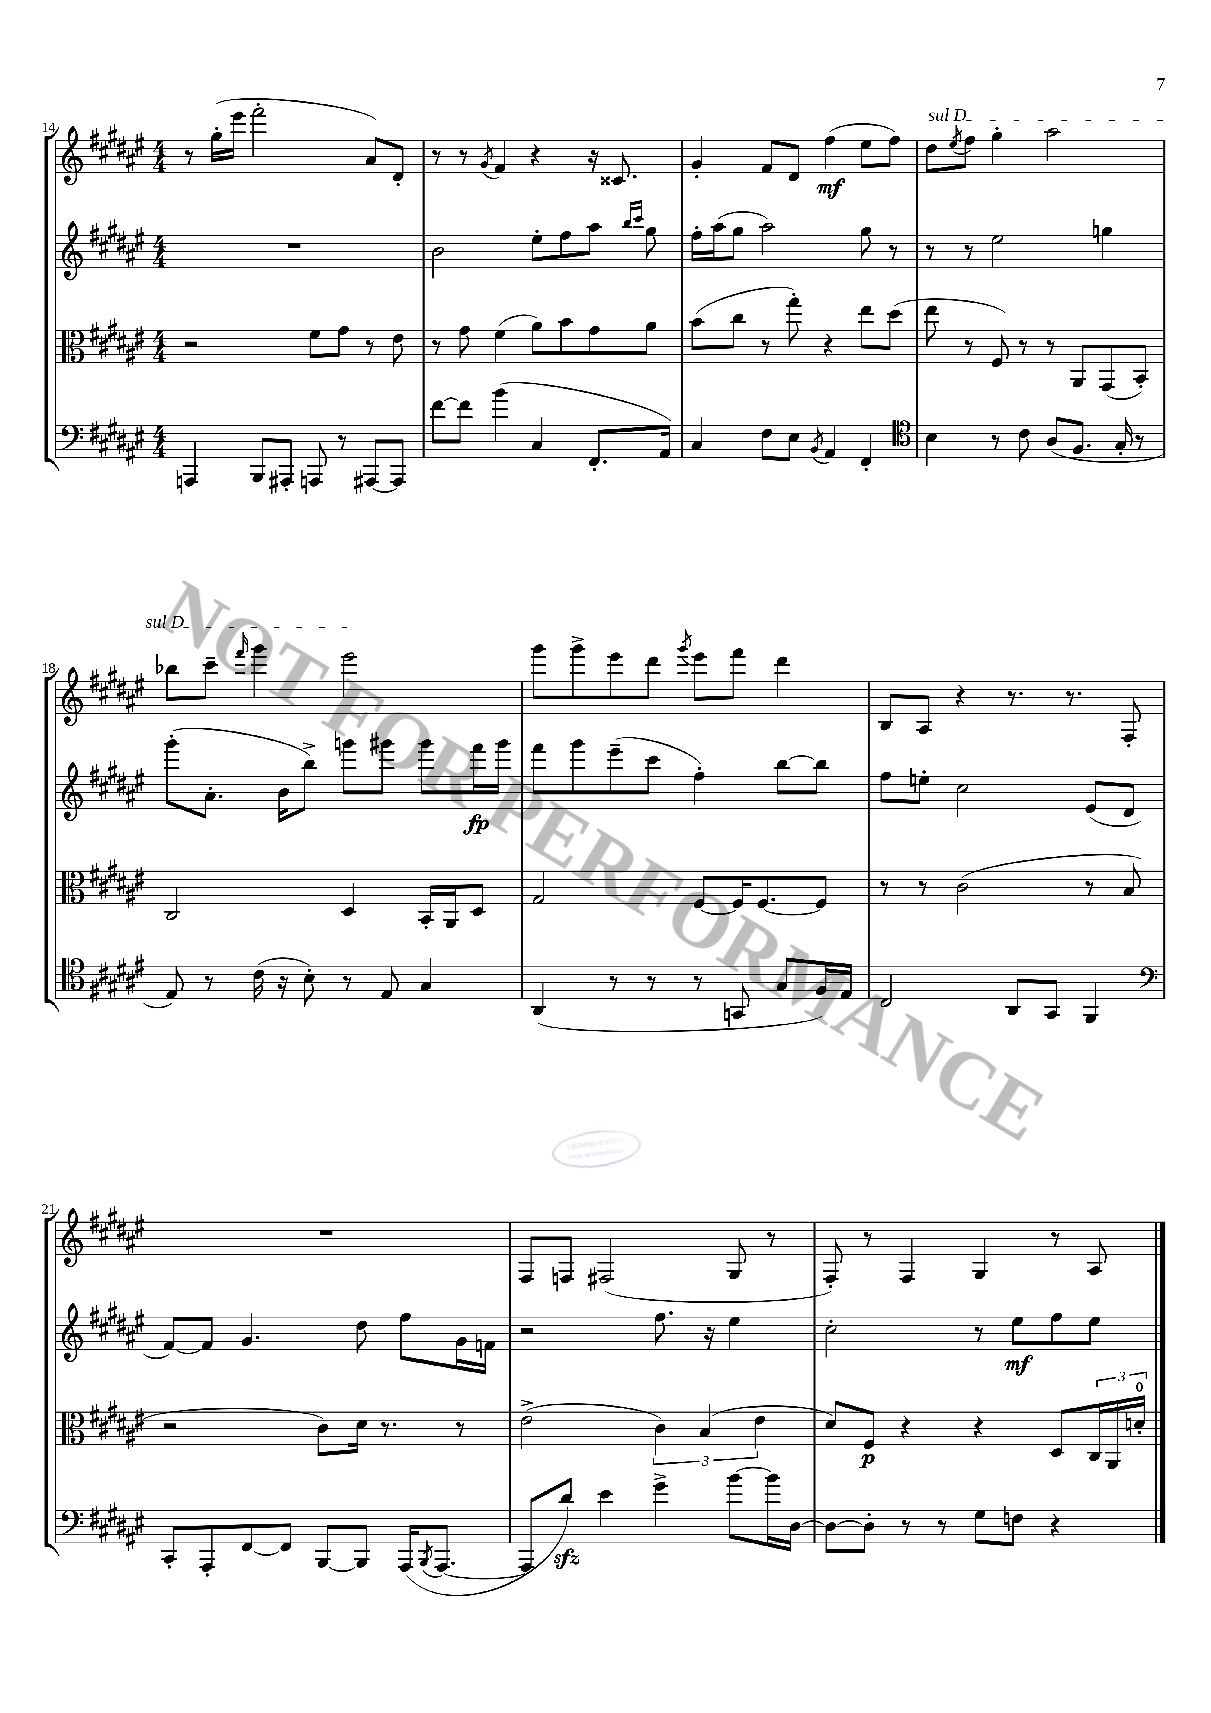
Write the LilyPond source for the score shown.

<<
\new StaffGroup <<
\new Staff = "s0" {
    \clef treble \key fis \major \numericTimeSignature \time 4/4
    r8 gis''16-.( eis'''16 fis'''2-. ais'8) dis'8-. |
    r8 r8 \acciaccatura { gis'8 } fis'4 r4 r16 cisis'8. |
    gis'4-. fis'8 dis'8 fis''4\mf( eis''8 fis''8) |
    \once \override TextSpanner.bound-details.left.text = \markup { \italic "sul D" } dis''8\startTextSpan \acciaccatura { eis''8 } fis''8 gis''4-. ais''2 |
    bes''8 cis'''8-- \grace { fis'''16 } gis'''4 eis'''2\stopTextSpan |
    gis'''8 gis'''8-> eis'''8 dis'''8 \acciaccatura { gis'''8 } eis'''8 fis'''8 dis'''4 |
    b8 ais8 r4 r8. r8. fis8-. |
    R1 |
    fis8 f8 fis2( gis8 r8 |
    fis8-.) r8 fis4 gis4 r8 ais8 \bar "|." |
}
\new Staff = "s1" {
    \clef treble \key fis \major \numericTimeSignature \time 4/4
    R1 |
    b'2 eis''8-. fis''8 ais''8 \grace { b''16 cis'''16 } gis''8 |
    fis''16-. ais''16( gis''8 ais''2) gis''8 r8 |
    r8 r8 eis''2 g''4 |
    gis'''8-.( ais'8.-. b'16 b''8->) g'''8 gis'''8 gis'''8 fis'''16\fp gis'''16 |
    fis'''8 gis'''8 eis'''8--( cis'''8 fis''4-.) b''8~ b''8 |
    fis''8 e''8-. cis''2 eis'8( dis'8 |
    fis'8~) fis'8 gis'4. dis''8 fis''8 gis'16 f'16 |
    r2 fis''8. r16 eis''4 |
    cis''2-. r8 eis''8\mf fis''8 eis''8 \bar "|." |
}
\new Staff = "s2" {
    \clef alto \key fis \major \numericTimeSignature \time 4/4
    r2 fis'8 gis'8 r8 eis'8 |
    r8 gis'8 fis'4( ais'8) b'8 gis'8 ais'8 |
    b'8( cis''8 r8 gis''8-.) r4 eis''8 dis''8( |
    eis''8 r8 fis8) r8 r8 ais,8 gis,8( b,8-.) |
    cis2 dis4 b,16-. ais,16 dis8 |
    gis2 fis8~ fis16 fis8.~ fis8 |
    r8 r8 cis'2( r8 b8 |
    r2 cis'8) dis'16 r8. r8 |
    eis'2->( \tuplet 3/2 { cis'4) b4( eis'4 } |
    dis'8) fis8\p r4 r4 dis8 \tuplet 3/2 { cis16 ais,16 d'16-0-. } \bar "|." |
}
\new Staff = "s3" {
    \clef bass \key fis \major \numericTimeSignature \time 4/4
    a,,4 b,,8 ais,,8-. a,,8 r8 ais,,8~ ais,,8 |
    fis'8~ fis'8 b'4( cis4 fis,8.-. ais,16) |
    cis4 fis8 eis8 \acciaccatura { b,8 } ais,4 fis,4-. |
    \clef tenor b4 r8 cis'8 ais8( fis8. gis16-. r8 |
    eis8) r8 cis'16( r16 b8-.) r8 eis8 gis4 |
    ais,4( r8 r8 r8 g,8 gis8 fis16) eis16 |
    cis2 ais,8 gis,8 fis,4 |
    \clef bass cis,8-. ais,,8-. fis,8~ fis,8 b,,8~ b,,8 ais,,16( \acciaccatura { b,,8 } ais,,8.~ |
    ais,,8 dis'8\sfz) eis'4 gis'4-> b'8~ b'16 dis16~ |
    dis8~ dis8-. r8 r8 gis8 f8 r4 \bar "|." |
}
>>
>>
\layout { \context { \Score currentBarNumber = #14 } }
